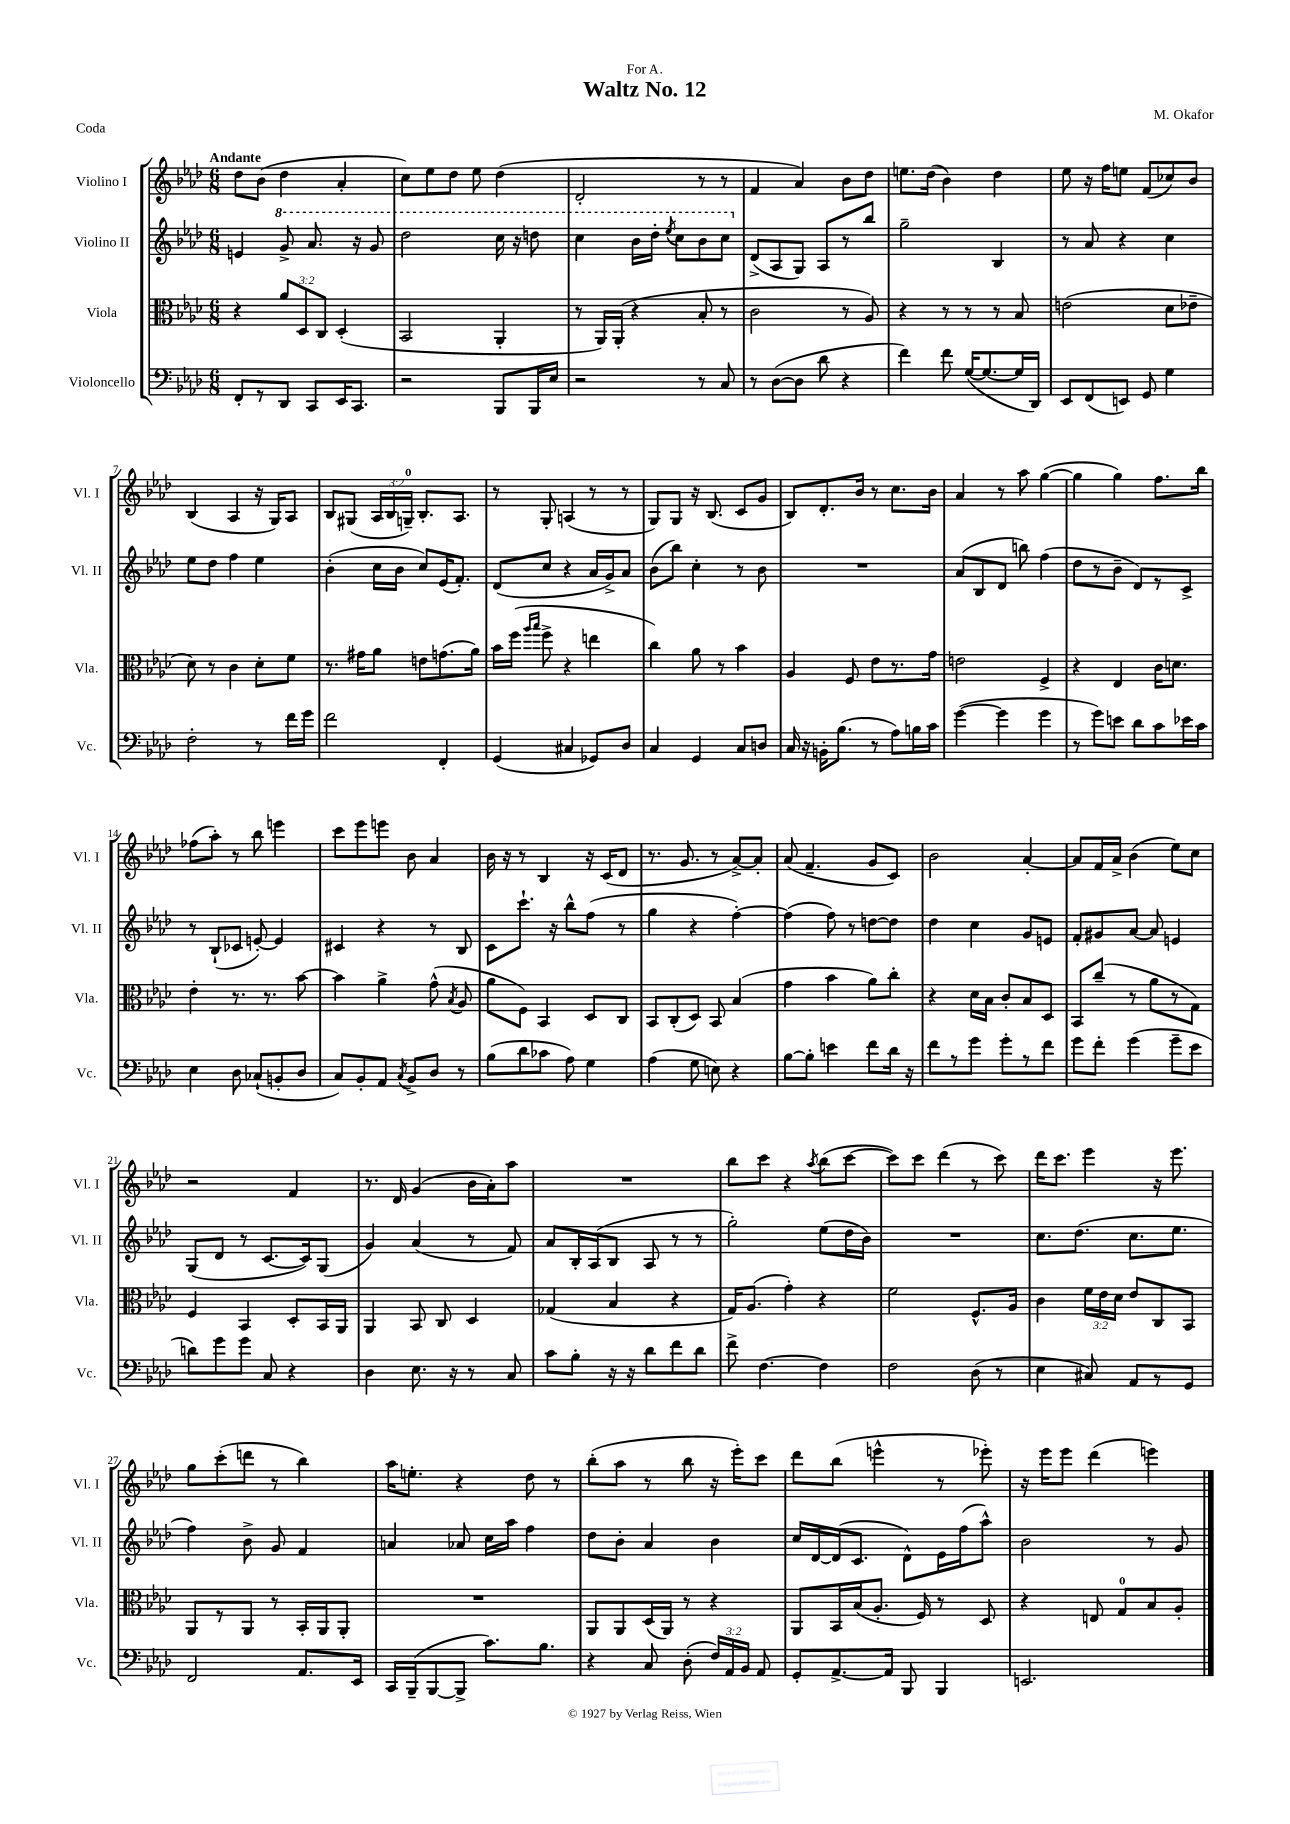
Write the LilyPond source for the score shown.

\header { title = "Waltz No. 12" composer = "M. Okafor" dedication = "For A." piece = "Coda" }
<<
\new StaffGroup <<
\new Staff = "s0" \with { instrumentName = "Violino I" shortInstrumentName = "Vl. I" } {
    \clef treble \key aes \major \numericTimeSignature \time 6/8 \override Staff.TupletNumber.text = #tuplet-number::calc-fraction-text \tempo "Andante"
    \autoBeamOff des''8[ bes'8]( des''4 aes'4-. |
    c''8[) ees''8 des''8] ees''8 des''4( |
    des'2-. r8 r8 |
    f'4 aes'4) bes'8[ des''8] |
    e''8.[ des''16]( bes'4) des''4 |
    ees''8 r16 f''16[ e''8] f'8[( ces''8) bes'8] |
    bes4( aes4 r16 g16[) aes8] |
    bes8[ gis8]( \tuplet 3/2 { aes16[ bes16 g16]-0--) } bes8.[-. aes8.] |
    r8 g8-. a4( r8 r8 |
    g8[) g8] r16 bes8.( c'8[ g'8] |
    bes8[) des'8.-. bes'16] r8 c''8.[ bes'16] |
    aes'4 r8 aes''8 g''4~( |
    g''4 g''4) f''8.[ bes''16] |
    fes''8[( aes''8]-.) r8 bes''8 e'''4 |
    c'''8[ ees'''8 e'''8] bes'8 aes'4 |
    bes'16 r16 r8 bes4 r16 c'16[( des'8] |
    r8. g'8. r8 aes'8[~->) aes'8]-. |
    aes'8( f'4.-- g'8[ c'8]) |
    bes'2 aes'4~-. |
    aes'8[ f'16 aes'16]-> bes'4( ees''8[) c''8] |
    r2 f'4 |
    r8. des'16 g'4( bes'16[ aes'16-.) aes''8] |
    R2. |
    bes''8[ c'''8] r4 \acciaccatura { aes''8 } bes''8[( c'''8]~ |
    c'''8[) c'''8] des'''4( r8 c'''8) |
    des'''16[ c'''8.] ees'''4 r16 ees'''8. |
    g''8[ c'''8-.( d'''8] r8 bes''4) |
    aes''16[ e''8.]-. r4 des''8 r8 |
    bes''8[-.( aes''8] r8 bes''8 r16 ees'''16[-.) c'''8] |
    des'''8[ bes''8]( e'''4-^ r8 ees'''8-.) |
    r16 ees'''16[ ees'''8] des'''4( e'''4) \bar "|." |
}
\new Staff = "s1" \with { instrumentName = "Violino II" shortInstrumentName = "Vl. II" } {
    \clef treble \key aes \major \numericTimeSignature \time 6/8
    \autoBeamOff e'4 \ottava #1 g''8-> aes''8. r16 g''8 |
    des'''2 c'''16 r16 d'''8 |
    c'''4 bes''16[ des'''16]-. \acciaccatura { ees'''8 } c'''8[ bes''8 c'''8] \ottava #0 |
    des'8[->( aes8 g8]) aes8[ r8 bes''8] |
    g''2-- bes4 |
    r8 aes'8 r4 c''4 |
    ees''8[ des''8] f''4 ees''4 |
    bes'4-.( c''16[ bes'16] c''8[) ees'16( f'8.]-.) |
    des'8[( c''8] r4 aes'16[ g'16->) aes'8] |
    bes'8[( bes''8]) c''4-. r8 bes'8 |
    R2. |
    aes'8[( bes8 des'8] b''8) f''4( |
    des''8[ r8 bes'8]-- des'8[) r8 c'8]-> |
    r8 bes8[-!( ces'8] e'8~-.) e'4 |
    cis'4 r4 r8 bes8 |
    c'8[ c'''8.]-! r16 bes''8[-^ f''8]( r8 |
    g''4 r4 f''4~-.) |
    f''4( f''8) r8 d''8[~ d''8] |
    des''4 c''4 g'8[ e'8] |
    f'8[-. gis'8 aes'8]~ aes'8 e'4 |
    g8[( des'8] r8 c'8.[~ c'16) g8]( |
    g'4) aes'4( r8 f'8) |
    aes'8[ bes16-. aes16( bes8] aes8 r8 r8 |
    g''2-.) ees''8[( des''16 bes'16]) |
    R2. |
    c''8.[ des''8.]( c''8.[ ees''8.] |
    f''4) bes'8-> g'8 f'4 |
    a'4 aes'8 c''16[ aes''16] f''4 |
    des''8[ bes'8]-. aes'4 bes'4 |
    c''16[ des'16~ des'16( c'8.] des'8[-^) ees'16 f''16( aes''8]-^) |
    bes'2 r8 g'8 \bar "|." |
}
\new Staff = "s2" \with { instrumentName = "Viola" shortInstrumentName = "Vla." } {
    \clef alto \key aes \major \numericTimeSignature \time 6/8 \override Staff.TupletNumber.text = #tuplet-number::calc-fraction-text
    \autoBeamOff r4 \tuplet 3/2 { aes'8[ des8 c8] } des4-.( |
    bes,2 aes,4-. |
    r8 aes,16[) aes,16]-.( r4 bes8-. r8 |
    c'2 r8 aes8) |
    r4 r8 r8 r8 bes8 |
    e'2( des'8[ ees'8]-- |
    des'8) r8 c'4 des'8[-. f'8] |
    r8. gis'16[ aes'8] e'8[ g'8.( aes'16]) |
    bes'16[ f''16]( \grace { aes''16[ bes''16] } f''8-> r4 e''4 |
    c''4) aes'8 r8 bes'4 |
    aes4 f8 ees'8[ r8. g'16] |
    e'2 f4-> |
    r4 ees4 c'16[ d'8.] |
    ees'4-. r8. r8. bes'8~ |
    bes'4 aes'4-> g'8-^( \acciaccatura { bes8 } aes8 |
    aes'8[ f8]) bes,4 des8[ c8] |
    bes,8[ c8-.( des8]) bes,8 bes4( |
    g'4 bes'4 aes'8[) c''8]-. |
    r4 des'16[ bes16] c'8[-. bes8 des8] |
    bes,8[ c''8]--( r8 aes'8[ r8 g8]) |
    f4 bes,4 des8[-. bes,16 aes,16] |
    aes,4 bes,8 c8 des4 |
    ges4( bes4 r4 |
    g16[) aes8.]( g'4-.) r4 |
    f'2 f8.[-^ aes16] |
    c'4 \tuplet 3/2 { f'16[ ees'16 des'16] } ees'8[ c8 bes,8] |
    aes,8[ r8 aes,8] r8 bes,16[-. aes,16 aes,8]-. |
    R2. |
    aes,8[ aes,8 des16( aes,16]) r8 r4 |
    aes,8[ bes,16 bes16( aes8.]-. f16) r8 des8 |
    r4 e8 g8[-0 bes8 aes8]-. \bar "|." |
}
\new Staff = "s3" \with { instrumentName = "Violoncello" shortInstrumentName = "Vc." } {
    \clef bass \key aes \major \numericTimeSignature \time 6/8 \override Staff.TupletNumber.text = #tuplet-number::calc-fraction-text
    \autoBeamOff f,8[-. r8 des,8] c,8[ ees,16 c,8.] |
    r2 bes,,8[ bes,,16 ees16] |
    r2 r8 c8 |
    r8 des8[~( des8] des'8 r4 |
    f'4) f'8 g16[~( g8.~ g16 des,16]) |
    ees,8[ f,8( e,8]) g,8 g4 |
    f2-. r8 f'16[ g'16] |
    f'2 f,4-. |
    g,4( cis4 ges,8[) des8] |
    c4 g,4 c8[ d8] |
    c16 r16 b,16[-. bes8.]( r8 aes8[) b16 c'16] |
    g'4~( g'4 g'4 |
    r8 g'8[) e'8] des'8[ c'8 ees'16 c'16] |
    ees4 des8 ces8[-!( b,8-. des8] |
    c8[) bes,8-. aes,8] \acciaccatura { c8 } bes,8[-> des8] r8 |
    bes8[( des'8 ces'8] aes8) g4 |
    aes4( g8 e8) r4 |
    bes8[~ bes8]-. e'4 f'8[ des'16] r16 |
    f'8[ r8 g'8] g'8[-. r8 f'8] |
    g'8[ f'8]-. g'4( g'8[-- ees'8] |
    d'8[) g'8 g'8] c8 r4 |
    des4 ees8. r16 r8 c8 |
    c'8[ bes8]-. r16 r16 des'8[ f'8 des'8] |
    f'8-> f4.~ f4 |
    f2 des8( r8 |
    ees4 cis8) aes,8[ r8 g,8] |
    f,2 aes,8.[ ees,16] |
    c,16[ bes,,16--( bes,,8~ bes,,8]-> c'8.[) bes8.] |
    r4 c8 des8-.( \tuplet 3/2 { f16[) aes,16 bes,16] } aes,8 |
    g,8[-. aes,8.~-> aes,16] bes,,8 bes,,4 |
    e,2. \bar "|." |
}
>>
>>
